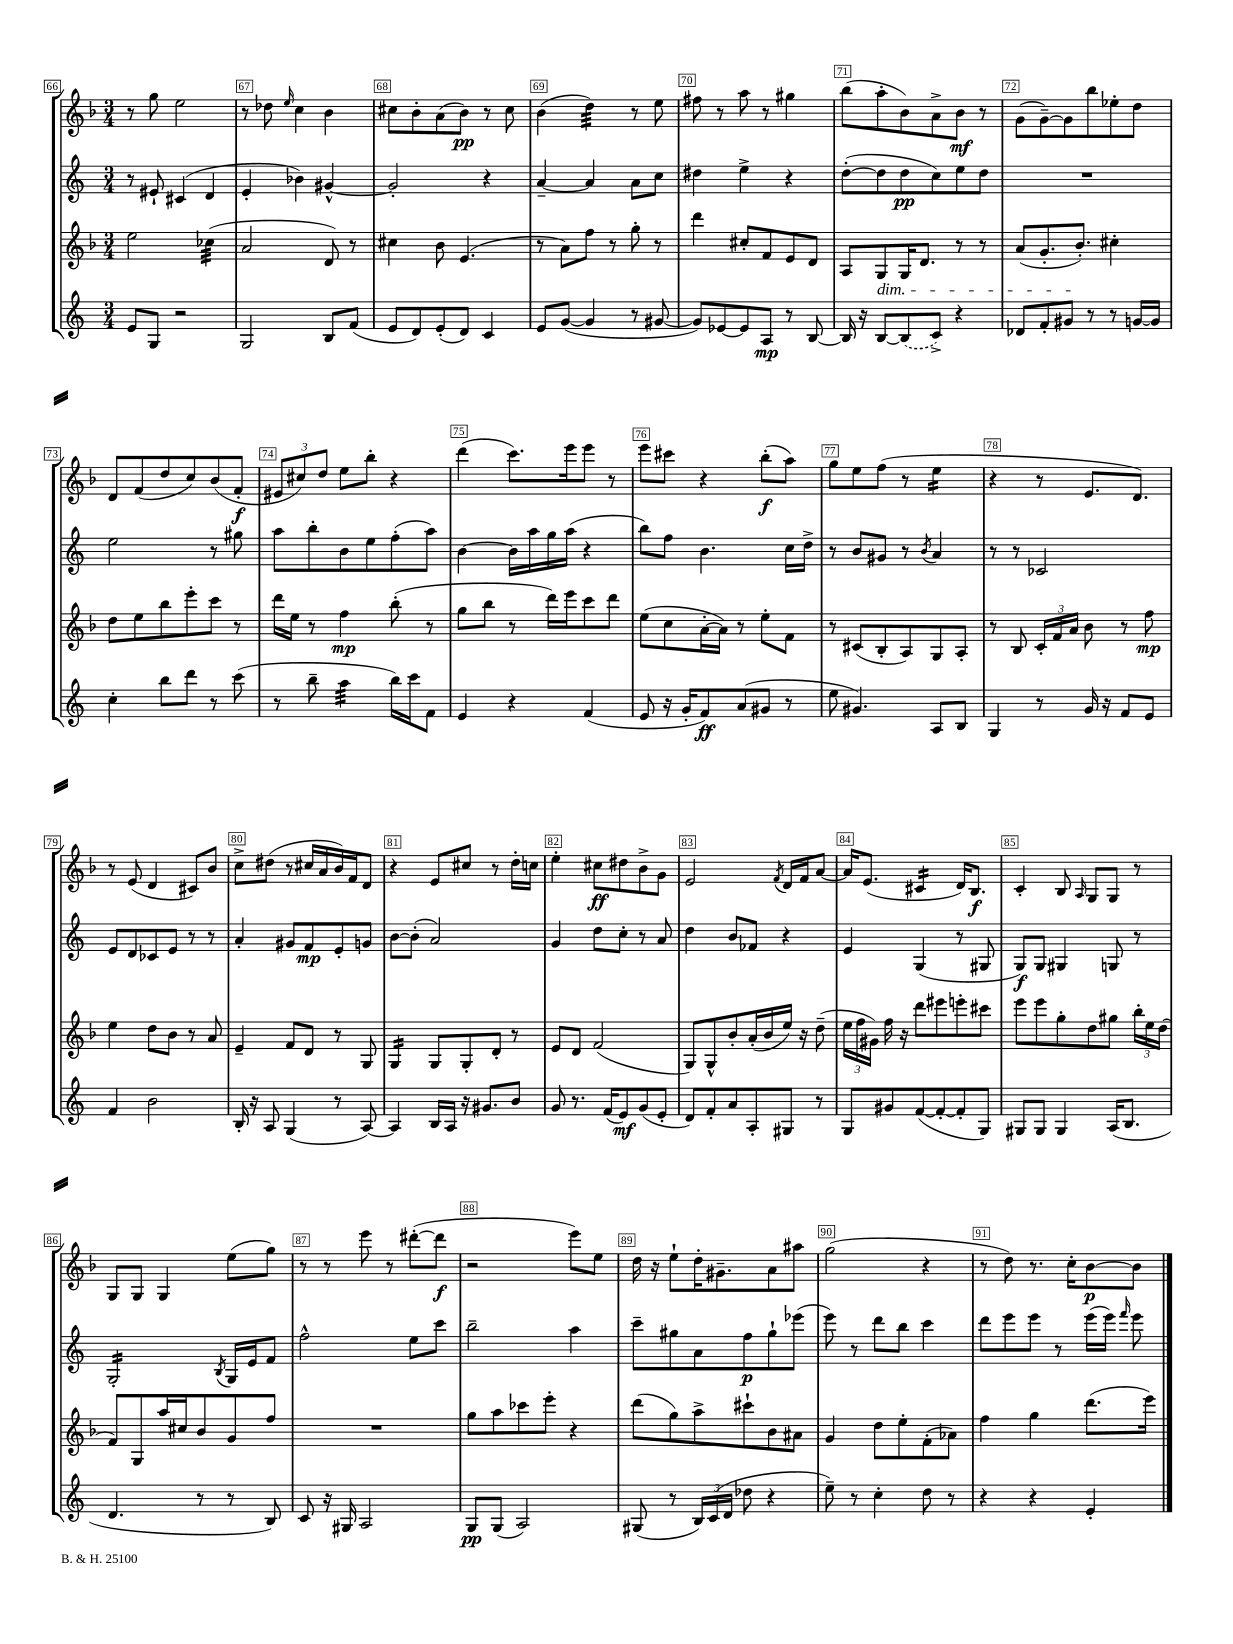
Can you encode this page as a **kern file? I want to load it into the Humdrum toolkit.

**kern	**kern	**kern	**kern
*staff4	*staff3	*staff2	*staff1
*clefG2	*clefG2	*clefG2	*clefG2
*k[]	*k[b-]	*k[]	*k[b-]
*M3/4	*M3/4	*M3/4	*M3/4
8e	2ee	8r	8r
8G	.	8e#`	8gg
2r	.	(4c#	2ee
.	(4cc-	4d	.
=	=	=	=
2G	2a	4e'	8r
.	.	.	8dd-
.	.	.	16qqee
.	.	4b-)	4cc
8B	8d)	[4g#^^	4b-
(8f	8r	.	.
=	=	=	=
8e	4cc#	2g#']	8cc#
8d)	.	.	8b-'
(8e'	8b-	.	(8a
8d)	(4.e	.	8b-)
4c	.	4r	8r
.	.	.	8cc#
=	=	=	=
8e	8r	[4a~	(4b-
([8g	8a)	.	.
4g]	8ff	4a]	4dd)
.	8r	.	.
8r	8gg'	8a	8r
[8g#	8r	8cc	8ee
=	=	=	=
8g#])	4ddd	4dd#	8ff#
[8e-	.	.	8r
8e-]	8cc#'	4ee^	8aa
8A	8f	.	8r
8r	8e	4r	4gg#
[8B	8d	.	.
=	=	=	=
16B]	8A	([8dd'	(8bb-
16r	.	.	.
[8B	8G	8dd]	8aa'
(8B]	16G	8dd	8b-)
.	8.d	.	.
8c^)	.	8cc)	8a^
4r	8r	8ee	8b-
.	8r	8dd	8r
=	=	=	=
8d-	(8a	2.r	(8g
8f'	8.g'	.	[8g~)
8g#	.	.	8g]
.	8.b-')	.	.
8r	.	.	8bb-
8r	4cc#'	.	8ee-'
[16g	.	.	8dd
16g]	.	.	.
=	=	=	=
4cc'	8dd	2ee	8d
.	8ee	.	(8f
8bb	8bb-	.	8dd
8ddd	8eee'	.	8cc)
8r	8ccc	8r	(8b-
(8ccc	8r	8gg#	8f'
=	=	=	=
8r	16ddd	8aa	12e#
.	16ee	.	.
.	.	.	12cc#)
8bb~	8r	8bb'	.
.	.	.	12dd
4aa	4ff	8b	8ee
.	.	8ee	8bb-'
16bb)	(8bb-'	(8ff'	4r
16ccc	.	.	.
8f	8r	8aa)	.
=	=	=	=
4e	8gg	[4b	(4ddd
.	8bb-	.	.
4r	8r	16b]	8.ccc)
.	.	16aa	.
.	16ddd)	16gg	.
.	16eee	(16aa	16eee
(4f	8ccc	4r	8eee
.	8ddd	.	8r
=	=	=	=
8e	(8ee	8bb)	8eee
16r	8cc	8ff	8ccc#
16g'	.	.	.
8f)	[16a'	4.b	4r
.	16a])	.	.
(8a	8r	.	.
8g#	8ee'	.	(8bb-'
8r	8f	16cc	8aa)
.	.	16dd^	.
=	=	=	=
8ee	8r	8r	8gg
4.g#)	(8c#	8b	8ee
.	8B-'	8g#	(8ff
.	8A)	8r	8r
.	.	8qb	.
8A	8G	4a	4ee
8B	8A'	.	.
=	=	=	=
4G	8r	8r	4r
.	8B-	8r	.
8r	24c'	2c-	8r
.	24f	.	.
.	24a	.	.
16g	8b-	.	8.e
16r	.	.	.
8f	8r	.	.
.	.	.	8.d)
8e	8ff	.	.
=	=	=	=
4f	4ee	8e	8r
.	.	8d	(8e
2b	8dd	8c-	4d
.	8b-	8e	.
.	8r	8r	8c#)
.	8a	8r	8b-
=	=	=	=
16B'	4e~	4a'	8cc^
16r	.	.	.
8A	.	.	(8dd#
(4G	8f	8g#	8r
.	8d	8f	16cc#
.	.	.	16a
8r	8r	8e'	16b-)
.	.	.	16f
[8A)	8G	8g	8d
=	=	=	=
4A]	4G	[8b	4r
.	.	(8b']	.
16B	8G	2a)	8e
16A	.	.	.
16r	8G'	.	8cc#
8.g#	.	.	.
.	8d'	.	8r
8b	8r	.	16dd'
.	.	.	16cc
=	=	=	=
8g	8e	4g	4ee'
8.r	8d	.	.
.	(2f	8dd	8cc#
(16f	.	.	.
8e)	.	8cc'	8dd#
(8g	.	8r	8b-^
8e'	.	8a	8g
=	=	=	=
8d)	8G)	4dd	2e
8f'	8G^^	.	.
8a	8b-'	8b	.
8A'	(16a'	8f-	.
.	16b-	.	.
.	.	.	8qf
8G#	16ee)	4r	16d
.	16r	.	16f
8r	(8dd~	.	[8a
=	=	=	=
8G	24ee	4e	16a]
.	24ff	.	.
.	.	.	(8.e
.	24g#)	.	.
8g#	16ff	.	.
.	16r	.	.
([8f	8ddd	(4G	4c#
8f'_	8eee#	.	.
8f']	8eee'	8r	16d)
.	.	.	8.B-
8G)	8ccc#	8G#	.
=	=	=	=
8G#	8eee	8G)	4c'
8G#	8eee	8G	.
4G#	8gg'	4G#	8B-
.	.	.	16qqA
.	8dd	.	8G
(16A	8gg#	8G	8G
8.B	.	.	.
.	24bb-'	8r	8r
.	24ee	.	.
.	(24dd	.	.
=	=	=	=
4.d	8f)	2G'	8G
.	8G	.	8G
.	16aa	.	4G
.	16cc#	.	.
8r	8b-	.	.
.	.	8qB	.
8r	8g	16G	(8ee
.	.	16e	.
8B)	8ff	8f	8gg)
=	=	=	=
8c	2.r	2ff^^	8r
16r	.	.	8r
16G#	.	.	.
2A	.	.	8eee
.	.	.	8r
.	.	8ee	([8ddd#'
.	.	8ccc	8ddd#]
=	=	=	=
8G	8gg	2bb~	2r
(8G	8aa	.	.
2A)	8ccc-	.	.
.	8eee'	.	.
.	4r	4aa	8eee)
.	.	.	8ee
=	=	=	=
(8G#	(8ddd	8ccc~	16dd
.	.	.	16r
8r	8gg)	8gg#	8ee`
24B)	8aa^	8a	16dd'
(24c	.	.	.
.	.	.	8.g#~
24d	.	.	.
8dd-	8ccc#`	8ff	.
4r	8b-	8gg#`	8a
.	8a#	(8eee-	8aa#
=	=	=	=
8ee~)	4g	8eee)	(2gg
8r	.	8r	.
4cc'	8dd	8ddd	.
.	8ee'	8bb	.
8dd	(8f'	4ccc	4r
8r	8a-)	.	.
=	=	=	=
4r	4ff	8ddd	8r
.	.	8eee	8dd)
4r	4gg	8eee	8.r
.	.	8r	.
.	.	.	16cc'
4e'	(8.ddd	(16eee	[8b-
.	.	16eee)	.
.	.	16qqfff	.
.	.	8eee	8b-]
.	16eee)	.	.
==	==	==	==
*-	*-	*-	*-
